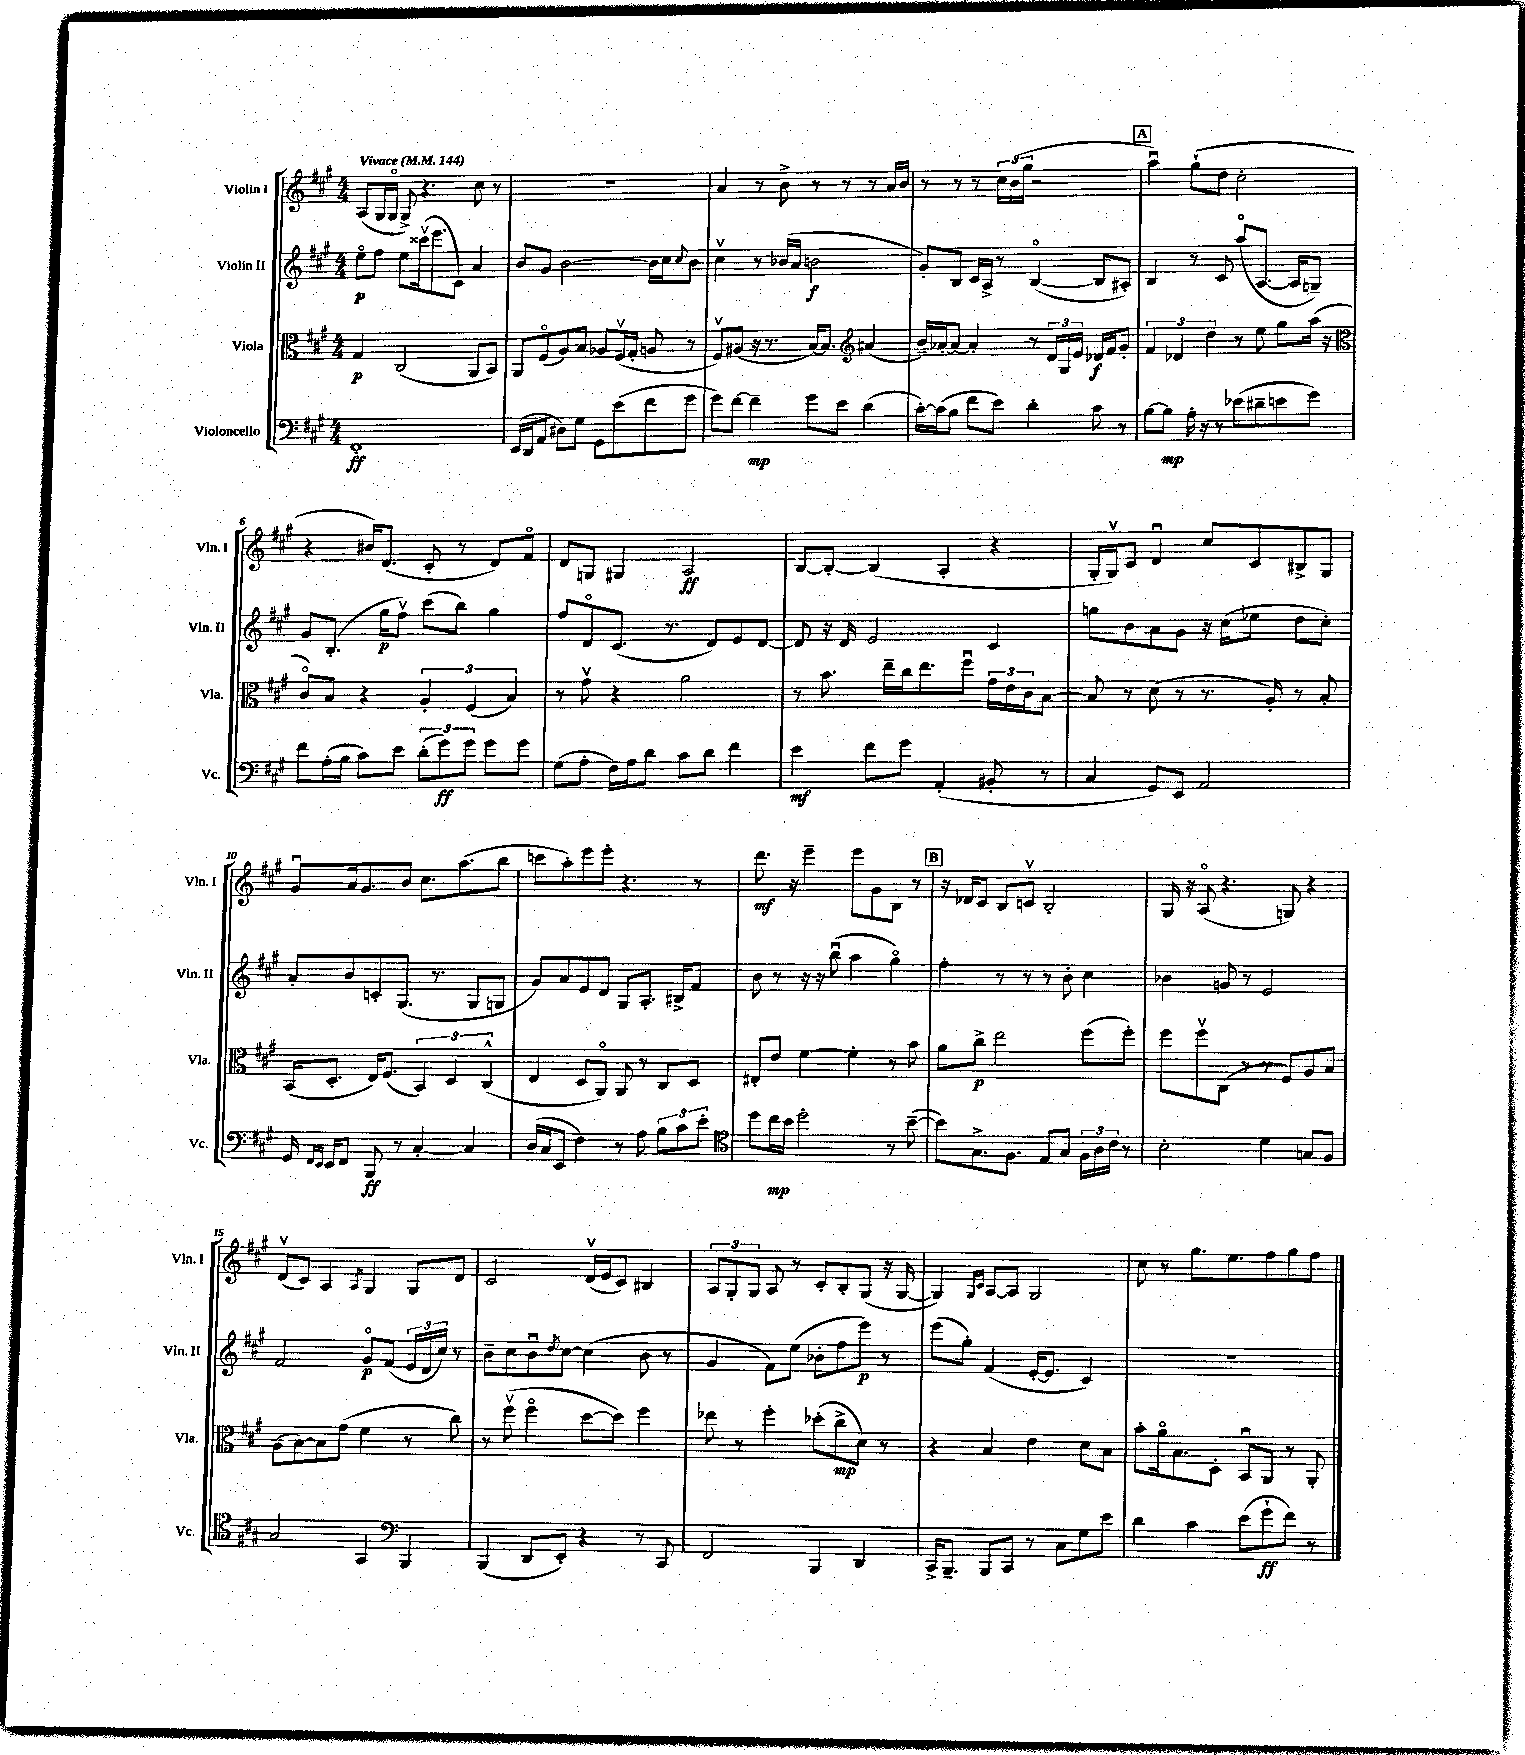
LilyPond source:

<<
\new StaffGroup <<
\new Staff = "s0" \with { instrumentName = "Violin I" shortInstrumentName = "Vln. I" } {
    \clef treble \key a \major \numericTimeSignature \time 4/4 \tempo "Vivace" 4 = 144
    a8( gis16 gis16\flageolet gis8->) r4. cis''8 r8 |
    r1 |
    a'4 r8 b'8-> r8 r8 r8 a'16 b'16 |
    r8 r8 r8 \tuplet 3/2 { cis''16 b'16( gis''16 } r2 |
    \mark \markup { \box "A" } a''4\downbow) gis''8-!( d''8 cis''2-. |
    r4 bis'16) d'8.( cis'8-. r8 d'8) fis'8\flageolet |
    d'8 g8 gis4 a2\ff |
    b8~ b8~-. b4( a4-. r4 |
    gis16-. gis16\upbow) cis'8 d'4\downbow cis''8 cis'8 bis8-> gis8 |
    gis'8\downbow a'16 gis'8. b'8 cis''8. a''8.( b''8 |
    c'''8 a''8-.) e'''8 e'''8-. r4. r8 |
    d'''8.\mf r16 e'''4-- e'''8 gis'8 b8 r8 |
    \mark \markup { \box "B" } r16 des'16 cis'8 b8 c'8\upbow b2-. |
    gis16 r16 a8\flageolet( r4. g8) r4 |
    d'8\upbow( cis'8) a4 \acciaccatura { a8 } gis4 gis8 d'8 |
    cis'2 d'16\upbow( e'16 cis'8) bis4 |
    \tuplet 3/2 { a8 gis8-. gis8 } a8 r8 cis'8-. b8-. gis8( r16 gis16~ |
    gis4) \grace { gis16 cis'16 } a8~ a8 gis2 |
    cis''8 r8 gis''8. e''8. fis''8 gis''8 fis''8 \bar "|." |
}
\new Staff = "s1" \with { instrumentName = "Violin II" shortInstrumentName = "Vln. II" } {
    \clef treble \key a \major \numericTimeSignature \time 4/4
    e''8\flageolet\p fis''8 e''8 cisis'''16\upbow( e'''8. cis'8) a'4 |
    b'8 gis'8 b'2~ b'16 cis''16 \appoggiatura { cis''8 } b'8 |
    cis''4\upbow r8 bes'16( a'16 b'2\f |
    gis'8-.) b8 cis'16 a16-> r8 b4~\flageolet( b8 ais8-.) |
    \mark \markup { \box "A" } b4 r8 cis'8 a''8\flageolet( a8.~ a16 g8--) |
    gis'8 b8.-.( gis''16\p fis''8\upbow) cis'''8( b''8) gis''4 |
    fis''8 d'8\flageolet cis'8.( r8. d'8) e'8 d'8~ |
    d'8 r16 d'16 e'2 cis'4 |
    g''8 b'8 a'8 gis'8 r16 cis''16( ees''8 d''8 cis''8-.) |
    a'8-. b'8 c'8-. gis8.( r8. gis8 g8 |
    gis'8) a'8 e'8 d'8 gis8 a8.-. bis16-> fis'8 |
    b'8 r8 r16 r16 b''8\downbow( a''4 gis''4\flageolet) |
    \mark \markup { \box "B" } fis''4-. r8 r8 r8 b'8-. cis''4 |
    bes'4 g'8 r8 e'2 |
    fis'2 gis'8\flageolet\p fis'8( \tuplet 3/2 { e'16 d'16 cis''16) } r8 |
    b'8-- cis''8 b'8\downbow \acciaccatura { d''8 } cis''8~ cis''4( b'8 r8 |
    gis'4 fis'8) e''8( bes'8-. fis''8 e'''8\p) r8 |
    e'''8( gis''8-.) fis'4( e'16~-. e'8. cis'4) |
    R1 \bar "|." |
}
\new Staff = "s2" \with { instrumentName = "Viola" shortInstrumentName = "Vla." } {
    \clef alto \key a \major \numericTimeSignature \time 4/4
    gis4\p cis2( a,8 b,8) |
    a,8 fis8\flageolet( a8) b8 aes8 fis16\upbow( gis16-. a8 r8 |
    fis8\upbow) ais8( r16 r8. b16~) b8. \clef treble ais'4( |
    b'16--) aes'16~-. aes'8~ aes'4-. r8 \tuplet 3/2 { d'16 gis16 e'16 } des'16\f fis'16 gis'8-. |
    \mark \markup { \box "A" } \tuplet 3/2 { fis'4 des'4 d''4 } r8 e''8 gis''8 a''16( r16 |
    \clef alto cis'8\flageolet) b8 r4 \tuplet 3/2 { a4-. fis4( b4) } |
    r8 gis'8\upbow r4 a'2 |
    r8 b'8. e''16-- cis''16 e''8. fis''8\downbow \tuplet 3/2 { gis'16 e'16 cis'16 } b8~ |
    b8 r8 d'8( r8 r8. a16-.) r8 b8-. |
    b,16( d8.-. e16) fis8.( \tuplet 3/2 { b,4) d4 cis4-^( } |
    e4 d8 a,8\flageolet) a,8 r8 cis8 d8 |
    eis8-. e'8 fis'4~ fis'4-. r8 b'8 |
    \mark \markup { \box "B" } a'8 cis''8->\p e''2 fis''8( fis''8-.) |
    fis''8 fis''8\upbow cis8( r8 r8 fis8) a8 b8 |
    a8( b8~) b8 gis'8( fis'4 r8 cis''8) |
    r8 fis''8\upbow( fis''4\flageolet d''8~ d''8) fis''4 |
    ees''8 r8 fis''4-. des''8-.( cis''8->\mp d'8) r8 |
    r4 b4 e'4 d'8 b8 |
    b'8-. a'16\flageolet b8. d8-. b,8\downbow a,8 r8 a,8-. \bar "|." |
}
\new Staff = "s3" \with { instrumentName = "Violoncello" shortInstrumentName = "Vc." } {
    \clef bass \key a \major \numericTimeSignature \time 4/4
    fis,1-.\ff |
    e,16( d,16 a,8 dis8) gis8 gis,8 e'8( fis'8 gis'8 |
    gis'8) fis'8~ fis'4--\mp gis'8 e'8 d'4( |
    cis'16~-.) cis'16( b8 fis'8 e'8) d'4-. cis'8 r8 |
    \mark \markup { \box "A" } b8~ b8\mp a16-. r16 r8 ees'8( dis'8-- e'8 gis'8) |
    fis'8 a16-.( b16 cis'8) e'8 \tuplet 3/2 { d'8-.( gis'8\ff) gis'8 } gis'8 gis'8 |
    gis8( a8-. fis16) a16 d'8 cis'8 d'8 fis'4 |
    e'4\mf fis'8 gis'8 a,4-.( bis,8-. r8 |
    cis4 gis,8) e,8 a,2 |
    gis,16 \grace { fis,16 e,16 } e,16 fis,8 b,,8\ff r8 cis4~-. cis4 |
    d16( cis16 e,8 fis4) r8 a8 \tuplet 3/2 { b8 cis'8 e'8-. } |
    \clef tenor d''8 cis''16\mp b'16 d''2-. r8 b'8~--( |
    \mark \markup { \box "B" } b'8) gis8.-> fis8. e8 gis8 \tuplet 3/2 { fis16 a16 cis'16 } r8 |
    b2-. d'4 g8 fis8 |
    gis2 gis,4 \clef bass b,,4 |
    b,,4( d,8 e,8-.) r4 r8 cis,8 |
    fis,2 b,,4 d,4 |
    cis,16-> b,,8.-- b,,8 cis,8 r8 cis8 gis8 e'8 |
    d'4 cis'4 e'8( gis'8-!\ff fis'8) r8 \bar "|." |
}
>>
>>
